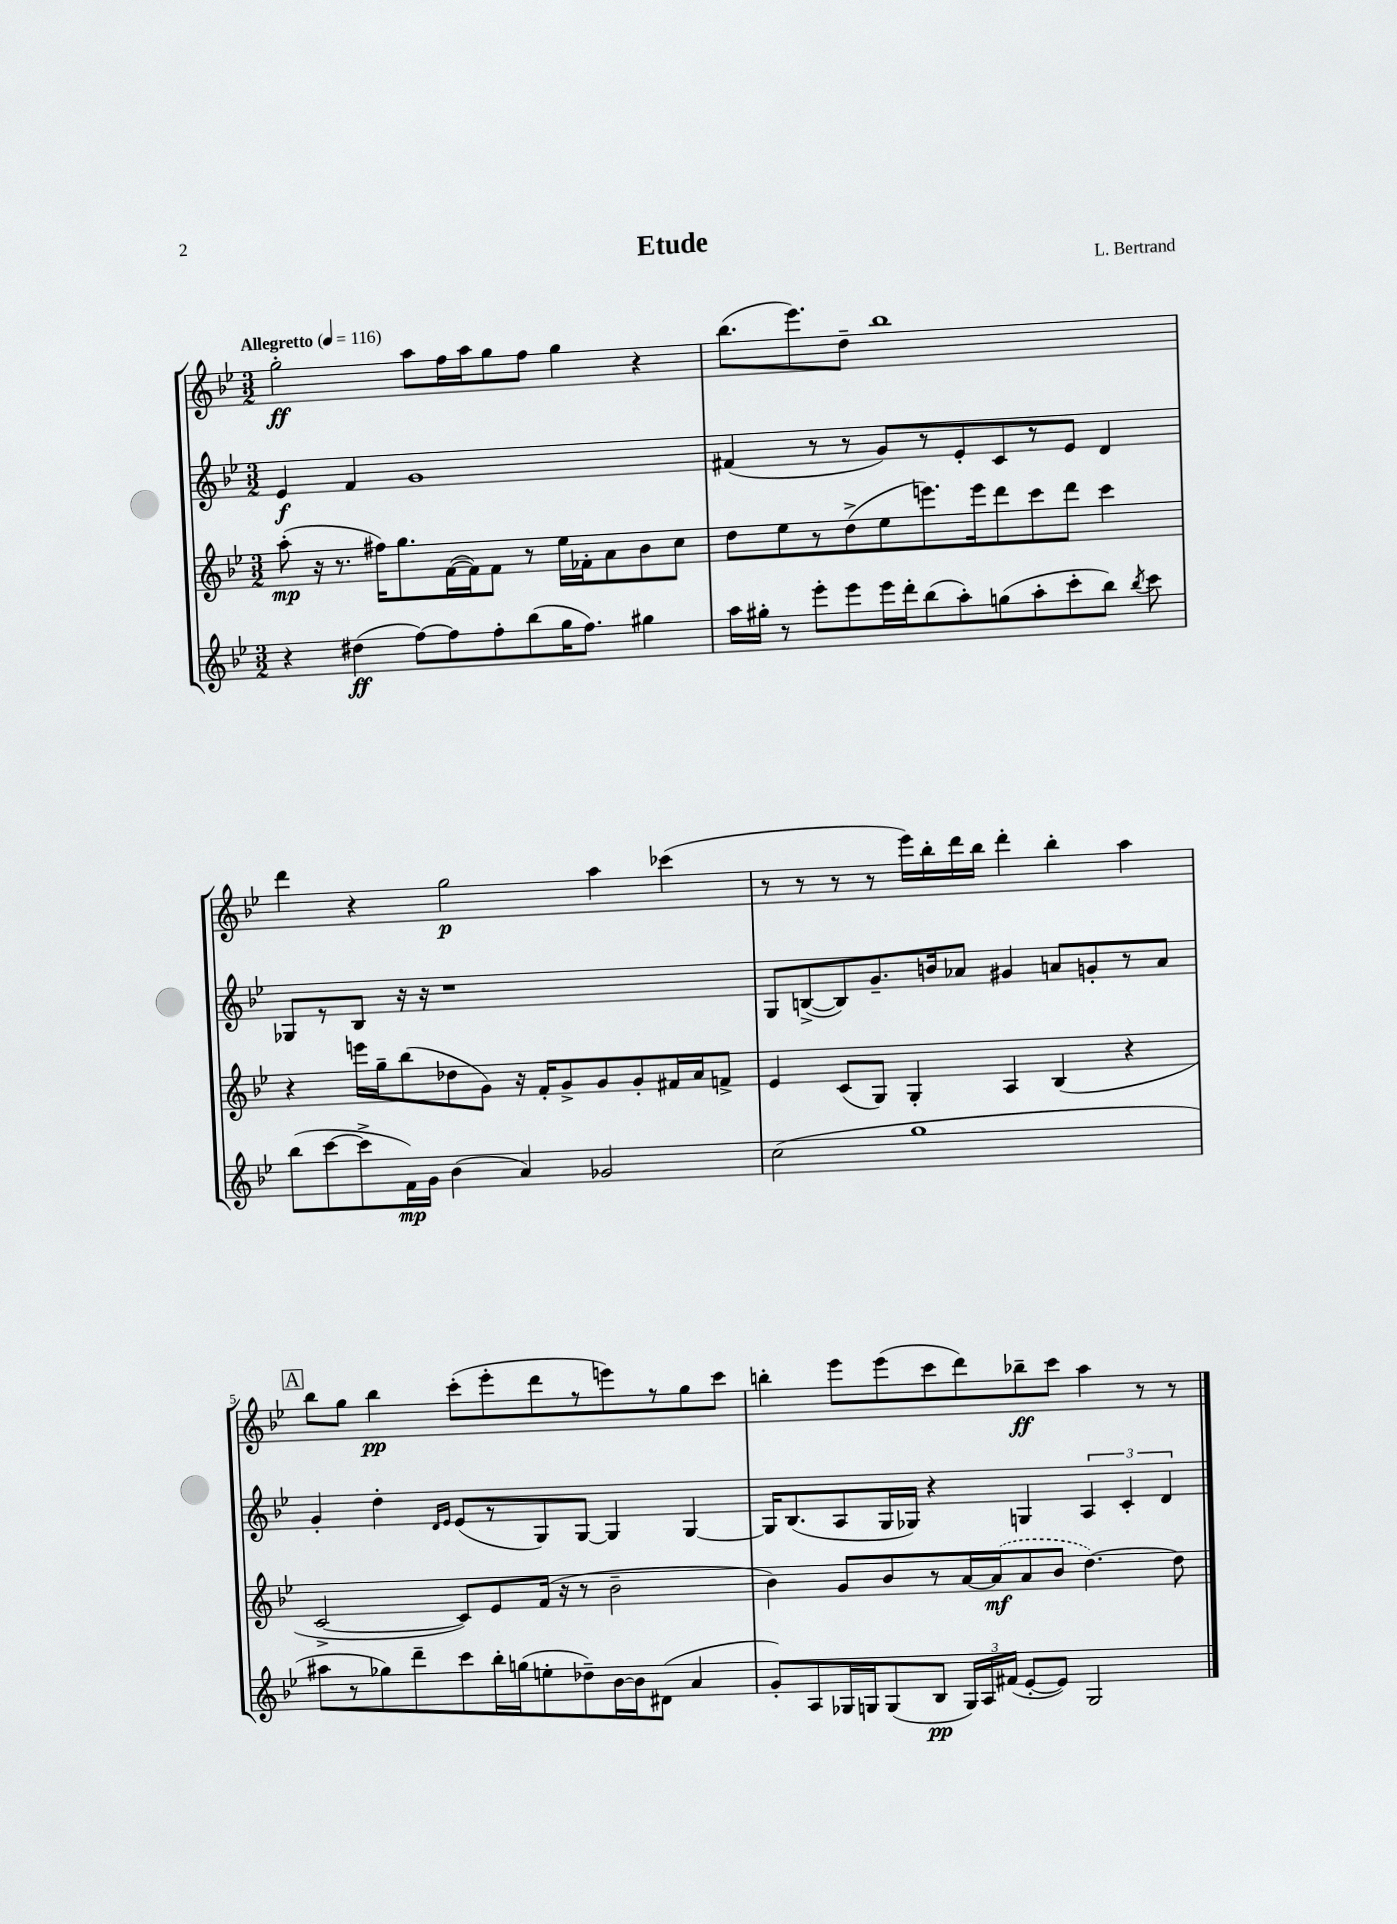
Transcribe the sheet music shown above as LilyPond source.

\header { title = "Etude" composer = "L. Bertrand" }
<<
\new StaffGroup <<
\new Staff = "s0" {
    \clef treble \key bes \major \numericTimeSignature \time 3/2 \tempo "Allegretto" 4 = 116
    \autoBeamOff g''2-.\ff a''8[ f''16 a''16 g''8 f''8] g''4 r4 |
    bes''8.[( ees'''8.) d''8]-- bes''1 |
    d'''4 r4 g''2\p a''4 ces'''4( |
    r8 r8 r8 r8 ees'''16[) bes''16-. d'''16 bes''16] d'''4-. bes''4-. a''4 |
    \mark \markup { \box "A" } bes''8[ g''8] bes''4\pp c'''8[-.( ees'''8-. d'''8 r8 e'''8) r8 g''8 c'''8] |
    b''4-. ees'''8[ ees'''8( c'''8 d'''8) bes''8--\ff c'''8] a''4 r8 r8 \bar "|." |
}
\new Staff = "s1" {
    \clef treble \key bes \major \numericTimeSignature \time 3/2
    \autoBeamOff ees'4\f f'4 g'1 |
    fis'4( r8 r8 g'8[) r8 ees'8-. c'8 r8 ees'8] d'4 |
    ges8[ r8 bes8] r16 r16 r1 |
    g8[ b8~->( b8) g'8.-- b'16 aes'8] gis'4 a'8[ g'8-. r8 a'8] |
    \mark \markup { \box "A" } g'4-. d''4-. \grace { d'16[ ees'16] } ees'8[( r8 g8) g8]~ g4 g4~ |
    g16[ bes8.( a8 g16 ges16]) r4 g4 \tuplet 3/2 { a4 c'4-. d'4 } \bar "|." |
}
\new Staff = "s2" {
    \clef treble \key bes \major \numericTimeSignature \time 3/2
    \autoBeamOff a''8-.\mp( r16 r8. fis''16[) g''8. f'16~( f'16) f'8] r8 ees''16[ fes'16-. a'8 bes'8 c''8] |
    d''8[ ees''8 r8 d''8->( ees''8 e'''8.) e'''16 d'''8 c'''8 d'''8] c'''4 |
    r4 e'''16[ g''16-- bes''8( des''8 g'8]) r16 f'16[-. g'8-> g'8 g'8-. fis'16 a'16 f'8]-> |
    ees'4 c'8[( g8]) g4-. a4 bes4( r4 |
    \mark \markup { \box "A" } c'2~-> c'8[) ees'8 f'16]( r16 r8 bes'2-- |
    bes'4) g'8[ bes'8 r8 a'16~ \once \slurDashed a'16\mf( a'8 bes'8] d''4.~) d''8 \bar "|." |
}
\new Staff = "s3" {
    \clef treble \key bes \major \numericTimeSignature \time 3/2
    \autoBeamOff r4 dis''4\ff( f''8[~) f''8 f''8-. bes''8( g''16 f''8.]) gis''4 |
    a''16[ gis''16]-. r8 ees'''8[-. ees'''8 ees'''16 d'''16-. bes''8( a''8-.) g''8( a''8-. c'''8-. bes''8]) \acciaccatura { bes''8 } c'''8 |
    bes''8[( c'''8~ c'''8-> f'16\mp) g'16] bes'4( a'4) ges'2 |
    c''2( g''1 |
    \mark \markup { \box "A" } ais''8[ r8 ges''8) d'''8-- c'''8 bes''16-. g''16( e''8-. des''8--) bes'16~ bes'16 dis'8]( a'4 |
    g'8[-.) a8 ges16 g16 g8( bes8]\pp \tuplet 3/2 { g16[) a16 fis'16]( } ees'8[~-. ees'8]) g2 \bar "|." |
}
>>
>>
\layout { \context { \Score \override BarNumber.break-visibility = ##(#f #t #t) barNumberVisibility = #(every-nth-bar-number-visible 5) } }
